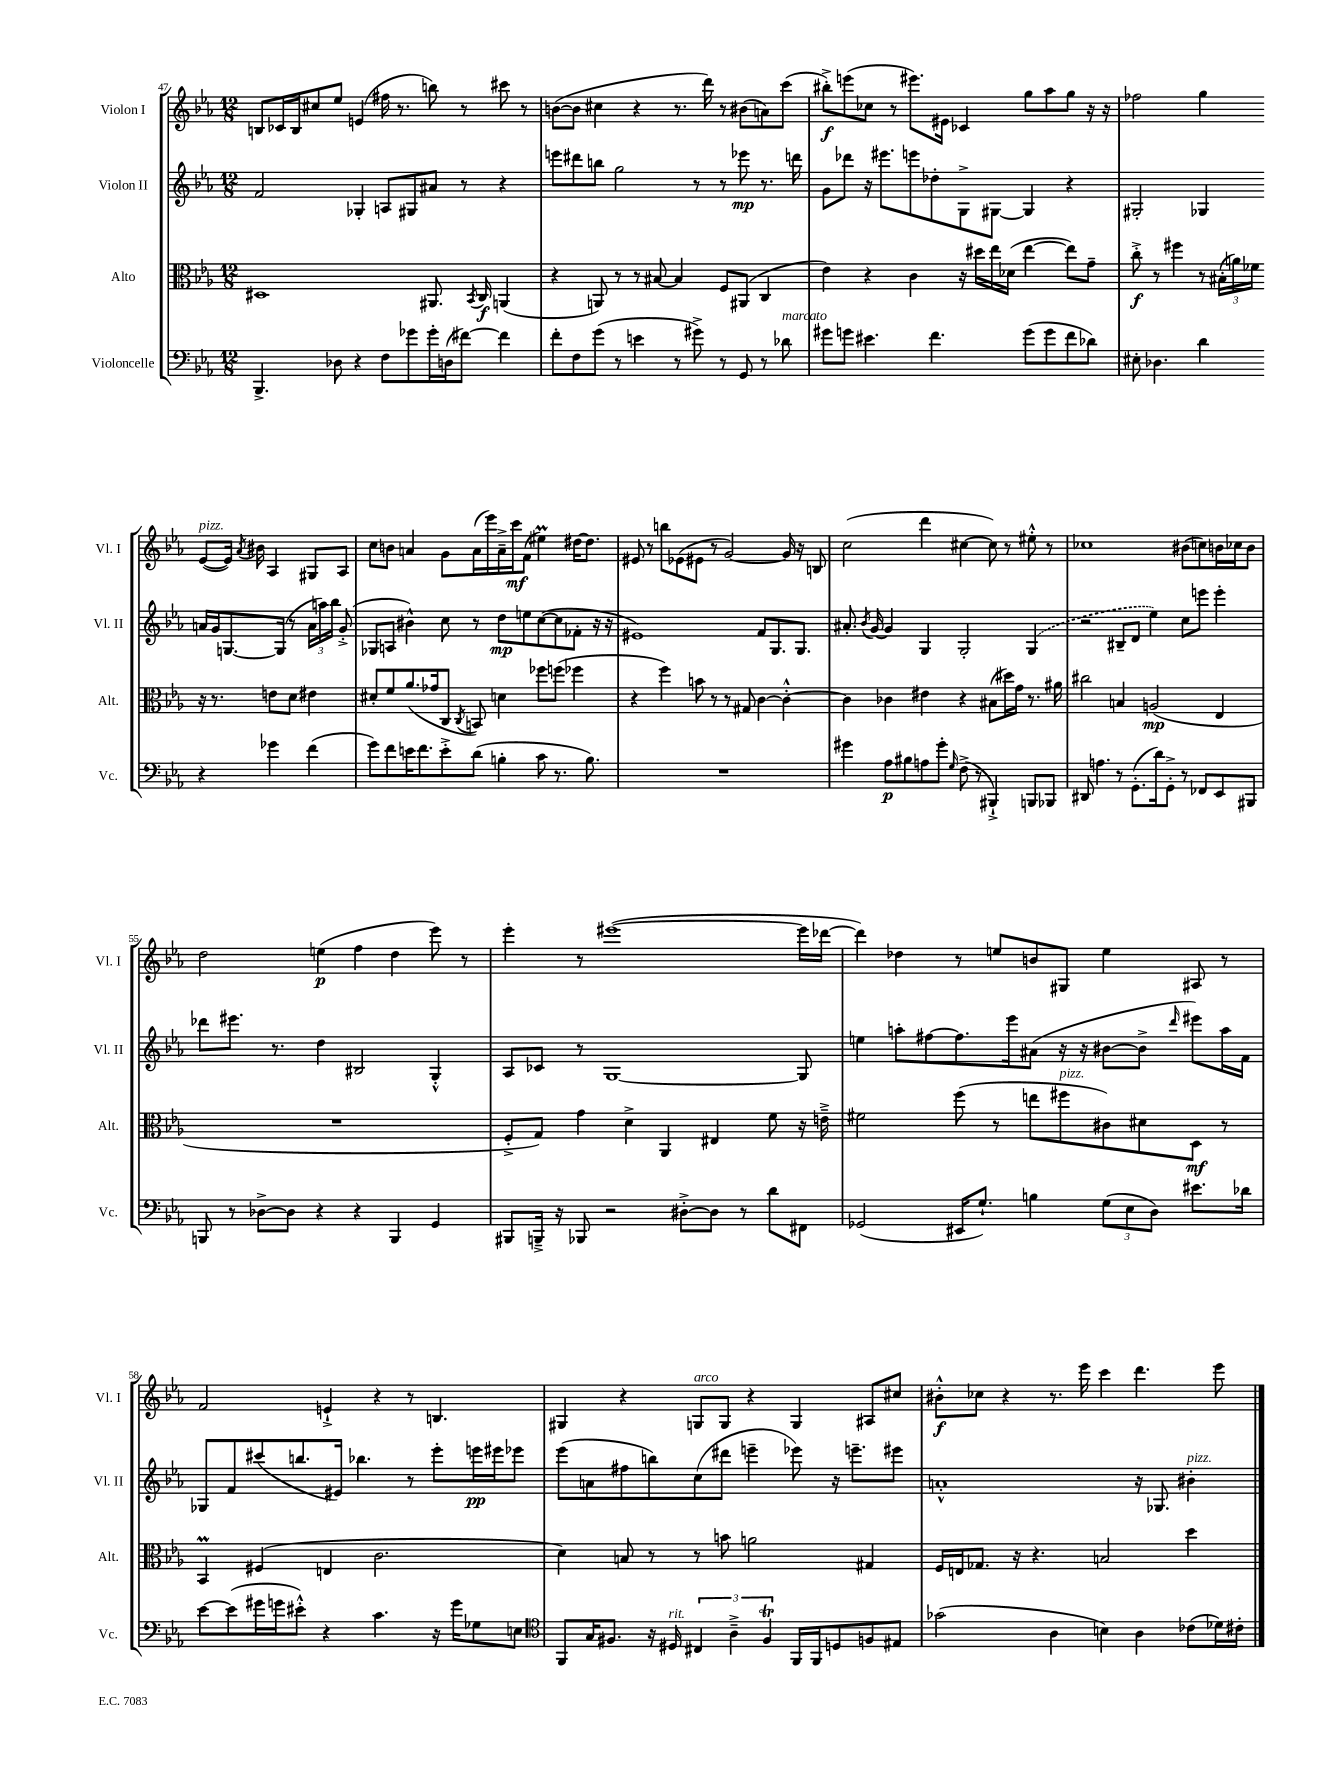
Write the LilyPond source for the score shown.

<<
\new StaffGroup <<
\new Staff = "s0" \with { instrumentName = "Violon I" shortInstrumentName = "Vl. I" } {
    \clef treble \key ees \major \numericTimeSignature \time 12/8
    \autoBeamOff b8[ ces'16 b16 cis''8 ees''8] e'4( fis''16 r8. b''8) r8 cis'''8 r8 |
    b'8[~( b'8] cis''4 r4 r8. d'''16) r8 bis'8[( a'8) c'''8]( |
    bis''8[-.->\f) e'''8( ces''8] r8 eis'''8.[) eis'16] ces'4 g''8[ aes''8 g''8] r16 r16 |
    fes''2 g''4 ees'8[~^\markup { \italic "pizz." }( ees'16]) \acciaccatura { aes'8 } bis'16 aes4 gis8[ aes8] |
    c''8[ b'8] a'4 g'8[ a'16( ees'''16) a'16---> c'''16\mf f'8]( eis''4\prall) dis''16[~ dis''8.] |
    eis'8 r8 b''8[ ees'8( eis'8] r8 g'2~) g'16 r16 b8 |
    c''2( d'''4 cis''4~ cis''8) r8 eis''8-.-^ r8 |
    ces''1 bis'8[( c''8) b'16 ces''16 b'8] |
    d''2 e''4\p( f''4 d''4 ees'''8) r8 |
    ees'''4-. r8 eis'''1~( eis'''16[ des'''16]~ |
    des'''4) des''4 r8 e''8[ b'8 gis8] e''4 ais8 r8 |
    f'2 e'4-!-> r4 r8 b4. |
    gis4 r4 g8[^\markup { \italic "arco" } g8] r4 g4 ais8[ cis''8] |
    bis'8[-.-^\f ces''8] r4 r8. ees'''16 c'''4 d'''4. ees'''8 \bar "|." |
}
\new Staff = "s1" \with { instrumentName = "Violon II" shortInstrumentName = "Vl. II" } {
    \clef treble \key ees \major \numericTimeSignature \time 12/8
    \autoBeamOff f'2 ges4-. a8[ gis8 ais'8] r8 r4 |
    e'''8[ dis'''8 b''8] g''2 r8 r8 ees'''8\mp r8. d'''16 |
    g'8[ des'''8] r16 eis'''8.[ e'''8 des''8-. g8-> gis8]~ gis4 r4 |
    gis2-. ges4 a'16[ g'16 g8.~ g16]( r8 \tuplet 3/2 { a'16[ a''16) bes''16] } g'8-.->( |
    ges8[ a8] bis'4-^) c''8 r8 d''8[\mp e''8 c''8~( c''8 fes'8]-. r16 r16 |
    eis'1) f'8[ g8. g8.] |
    ais'8.-. \acciaccatura { bes'8 } g'16~ g'4 g4 g2-. \once \slurDashed g4( |
    r2 bis8[-- d'8] ees''4) c''8[ e'''8] e'''4-. |
    des'''8[ eis'''8.] r8. d''4 bis2 g4-.-^ |
    aes8[ ces'8] r8 g1~ g8 |
    e''4 a''8[-. fis''8~ fis''8. ees'''16 ais'8]( r16 r16 bis'8[~ bis'8]-> \grace { d'''16 } eis'''8[) a''16 f'16] |
    ges8[ f'8 cis'''8( b''8. eis'16]) bes''4. r8 ees'''8[-. e'''16\pp eis'''16 ees'''8] |
    ees'''8[( a'8 fis''8 b''8) c''8( dis'''8] e'''4-- ees'''8) r16 e'''8.[-- eis'''8] |
    a'1-.-^ r16 ges8. bis'4-.^\markup { \italic "pizz." } \bar "|." |
}
\new Staff = "s2" \with { instrumentName = "Alto" shortInstrumentName = "Alt." } {
    \clef alto \key ees \major \numericTimeSignature \time 12/8
    \autoBeamOff dis1 ais,8. \acciaccatura { bes,8 } c16\f a,4( |
    r4 a,8) r8 r8 bis8~ bis4 f8[ ais,8]( c4 |
    ees'4) r4 c'4 r16 dis''16[ ees''16 des'16]( ees''4~ ees''8[) g'8]-- |
    c''8-.->\f r8 fis''4 r8 \tuplet 3/2 { bis16[-.( a'16) fes'16] } r16 r8. e'8[ d'8] eis'4 |
    dis'8[-. f'8 aes'8.( ges'16 c8] \acciaccatura { c8 } b,8) d'4 fes''8[ f''8]( fes''4 |
    r4 f''4) b'8 r8 r8 gis8 c'4~ c'4~-.-^ |
    c'4 ces'4 eis'4 r4 bis8[( dis''16) g'16] r8. ais'16 |
    cis''2 b4 a2\mp( ees4 |
    R1. |
    f8[-.-> g8]) g'4 d'4-> aes,4 eis4 f'8 r16 e'16---> |
    fis'2 f''8( r8 e''8[ fis''8^\markup { \italic "pizz." } cis'8) dis'8 d8]\mf r8 |
    bes,4\prall fis4( e4 c'2. |
    d'4) b8 r8 r8 b'8 a'2 gis4 |
    f16[ e16 ges8.] r16 r4. b2 d''4 \bar "|." |
}
\new Staff = "s3" \with { instrumentName = "Violoncelle" shortInstrumentName = "Vc." } {
    \clef bass \key ees \major \numericTimeSignature \time 12/8
    \autoBeamOff bes,,4.-> des8 r4 f8[ ges'8 ges'16-. d16( fis'8]~) fis'4 |
    f'8[-. f8 g'8]( r8 e'4 r8 gis'8->) r8 g,8 r8 des'8^\markup { \italic "marcato" } |
    gis'8[ g'8] eis'4. f'4. g'8[( g'8 f'8 des'8]) |
    eis8-. des4. d'4 r4 ges'4 f'4( |
    g'8[) f'8 e'16 f'8. e'8-.-> d'8]( b4-. c'8 r8. b8.) |
    R1. |
    gis'4 aes8[\p bis8 a8 gis'8]-. \grace { g16 } f8->( r8 bis,,4-!->) b,,8[ bes,,8] |
    dis,8 a4. r8 g,8.[-.( d'16) g,8]-.-> r8 fes,8[ ees,8 bis,,8] |
    b,,8 r8 des8[~-> des8] r4 r4 b,,4 g,4 |
    bis,,8[ b,,16]---> r16 bes,,8 r2 dis8[~-.-> dis8] r8 d'8[ fis,8] |
    ges,2( eis,16[ g8.]-!) b4 \tuplet 3/2 { g8[( ees8 d8]) } eis'8.[ des'16] |
    ees'8[~ ees'8( gis'16 g'16 eis'8]-.-^) r4 c'4. r16 g'16[ ges8 e8] |
    \clef tenor f,8[ g16 fis8.] r16 dis16^\markup { \italic "rit." } \tuplet 3/2 { cis4 aes4---> fis4\trill } f,16[ f,16 d8 f8 eis8] |
    ges'2( aes4 b4) aes4 ces'8[( des'16) cis'16]-. \bar "|." |
}
>>
>>
\layout { \context { \Score currentBarNumber = #47 } }
